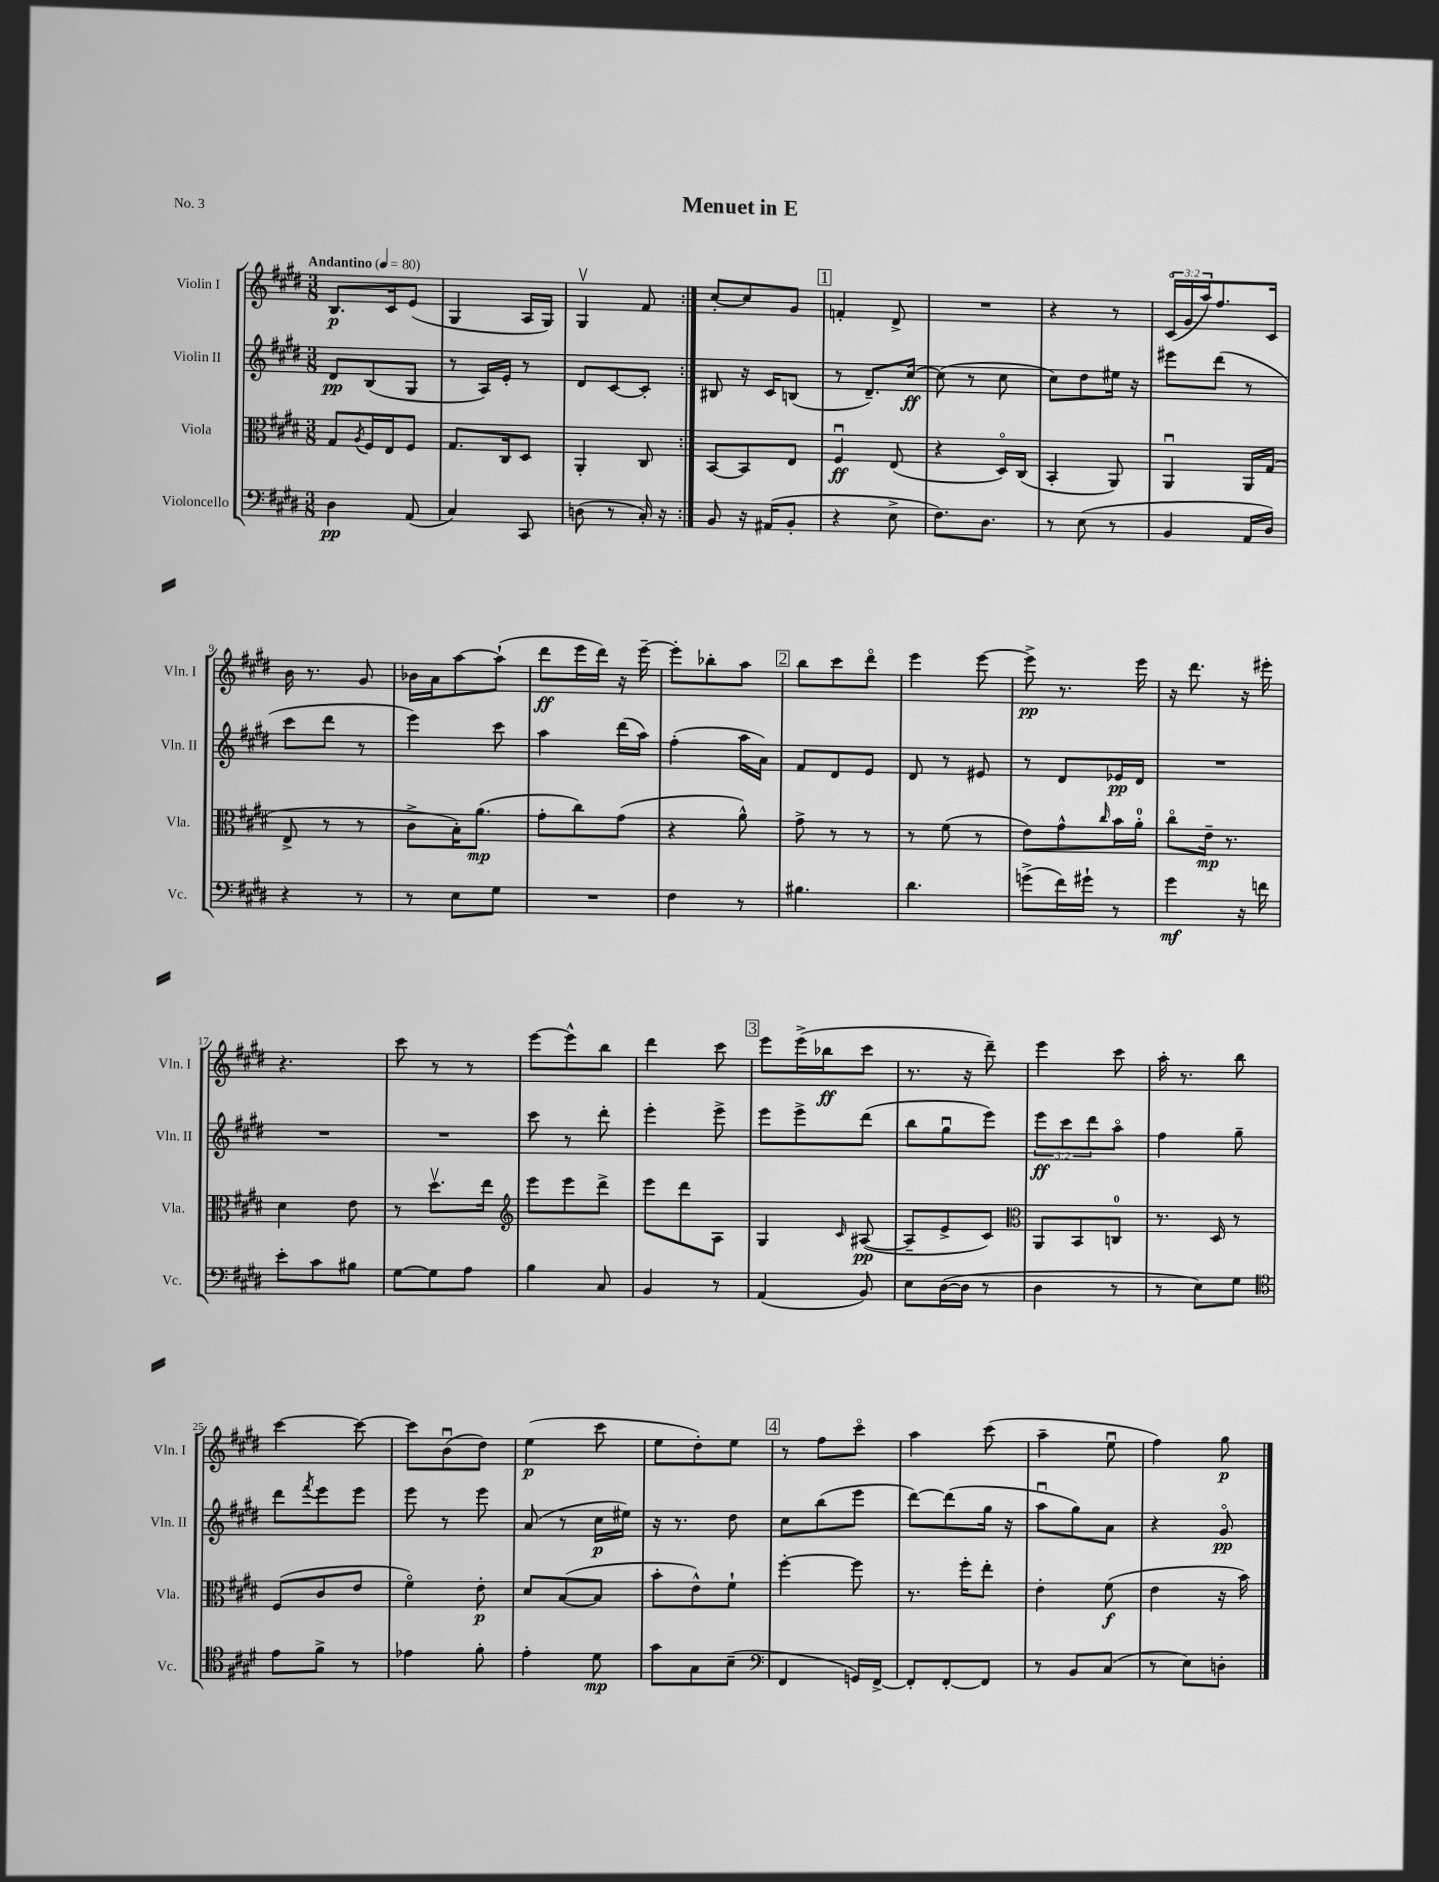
\header { title = "Menuet in E" piece = "No. 3" }
<<
\new StaffGroup <<
\new Staff = "s0" \with { instrumentName = "Violin I" shortInstrumentName = "Vln. I" } {
    \clef treble \key e \major \numericTimeSignature \time 3/8 \override Staff.TupletNumber.text = #tuplet-number::calc-fraction-text \tempo "Andantino" 4 = 80
    \repeat volta 2 { b8.\p cis'16 e'8( |
    gis4 a16 gis16) |
    gis4\upbow fis'8 | }
    cis''8~-. cis''8 gis'8 |
    \mark \markup { \box "1" } f'4-. dis'8-> |
    R4. |
    r4 r8 |
    \tuplet 3/2 { cis'16\flageolet( gis'16 a''16) } fis''8. cis'16 |
    b'16 r8. gis'8 |
    bes'16 a'16 a''8~ a''8-!( |
    dis'''8\ff e'''16 dis'''16) r16 e'''16~-- |
    e'''8-. bes''8-. a''8 |
    \mark \markup { \box "2" } b''8 cis'''8 dis'''8\flageolet |
    e'''4 e'''8~ |
    e'''8->\pp r8. e'''16 |
    r16 dis'''8. r16 eis'''16-. |
    r4. |
    cis'''8 r8 r8 |
    e'''8~ e'''8-^ b''8 |
    dis'''4 cis'''8 |
    \mark \markup { \box "3" } e'''8 e'''16->( bes''16\ff cis'''8 |
    r8. r16 dis'''8--) |
    e'''4 cis'''8 |
    a''16-. r8. b''8 |
    cis'''4~ cis'''8~ |
    cis'''8 b'8\downbow( dis''8) |
    e''4\p( cis'''8 |
    e''8 dis''8-.) e''8 |
    \mark \markup { \box "4" } r8 fis''8 cis'''8\flageolet |
    a''4 cis'''8( |
    a''4-- e''8\downbow |
    fis''4) gis''8\p \bar "|." |
}
\new Staff = "s1" \with { instrumentName = "Violin II" shortInstrumentName = "Vln. II" } {
    \clef treble \key e \major \numericTimeSignature \time 3/8 \override Staff.TupletNumber.text = #tuplet-number::calc-fraction-text
    \repeat volta 2 { dis'8\pp b8( gis8 |
    r8 a16) e'16-. r8 |
    dis'8 cis'8~ cis'8-. | }
    bis8 r16 cis'16 b8( |
    \mark \markup { \box "1" } r8 dis'8.--) cis''16~\ff |
    cis''8( r8 cis''8 |
    cis''8) dis''8 eis''16 r16 |
    eis'''8 dis'''8( r8 |
    cis'''8 dis'''8 r8 |
    e'''4) cis'''8 |
    a''4 dis'''16( a''16) |
    fis''4-.( a''16 a'16) |
    \mark \markup { \box "2" } fis'8 dis'8 e'8 |
    dis'8 r8 eis'8 |
    r8 dis'8 ees'16\pp dis'16 |
    R4. |
    R4. |
    R4. |
    cis'''8 r8 dis'''8-. |
    e'''4-. e'''8-> |
    \mark \markup { \box "3" } e'''8 e'''8-> dis'''8( |
    b''8 gis''8\downbow e'''8) |
    \tuplet 3/2 { e'''8\ff cis'''8 dis'''8 } a''8\flageolet |
    fis''4 gis''8-- |
    dis'''8 \acciaccatura { fis'''8 } e'''8 e'''8 |
    e'''8 r8 e'''8 |
    a'8( r8 cis''16\p eis''16) |
    r16 r8. dis''8 |
    \mark \markup { \box "4" } cis''8 b''8( e'''8 |
    dis'''8~) dis'''8( gis''16 r16 |
    a''8\downbow gis''8) a'8 |
    r4 gis'8\flageolet\pp \bar "|." |
}
\new Staff = "s2" \with { instrumentName = "Viola" shortInstrumentName = "Vla." } {
    \clef alto \key e \major \numericTimeSignature \time 3/8
    \repeat volta 2 { gis8 \acciaccatura { a8 } fis16 e16 fis8 |
    gis8. cis16 dis8 |
    a,4-. cis8 | }
    b,8~ b,8 e8 |
    \mark \markup { \box "1" } fis4\downbow\ff e8( |
    r4 dis16\flageolet) cis16( |
    b,4-. a,8) |
    a,4\downbow a,16 gis16( |
    e8-> r8 r8 |
    cis'8-> b16-.) a'8.\mp( |
    gis'8-. cis''8) gis'8( |
    r4 a'8-^) |
    \mark \markup { \box "2" } gis'8-> r8 r8 |
    r8 fis'8( r8 |
    e'8) gis'8-^ \grace { cis''16 } b'16 a'16-0-. |
    cis''8\flageolet e'16--\mp r8. |
    dis'4 e'8 |
    r8 dis''8.\upbow e''16 |
    \clef treble e'''8 e'''8 dis'''8-> |
    e'''8 dis'''8 a8 |
    \mark \markup { \box "3" } gis4 \grace { cis'16 } ais8~\pp( |
    ais8-- e'8-> cis'8) |
    \clef alto a,8 b,8 c8-0 |
    r8. dis16 r8 |
    fis8( cis'8 e'8 |
    fis'4\flageolet) e'8-.\p |
    dis'8 b8~( b8 |
    b'8-. e'8-^) fis'8-! |
    \mark \markup { \box "4" } fis''4~-. fis''8 |
    r8. fis''16-. e''8-. |
    e'4-. fis'8\f( |
    e'4 r16 b'16) \bar "|." |
}
\new Staff = "s3" \with { instrumentName = "Violoncello" shortInstrumentName = "Vc." } {
    \clef bass \key e \major \numericTimeSignature \time 3/8
    \repeat volta 2 { dis4\pp a,8( |
    cis4) cis,8 |
    d8( r8 cis16-.) r16 | }
    b,8 r16 ais,16( b,8-. |
    \mark \markup { \box "1" } r4 e8-> |
    fis8.) dis8. |
    r8 e8( r8 |
    b,4 a,16 dis16) |
    r4 r8 |
    r8 e8 gis8 |
    R4. |
    fis4 r8 |
    \mark \markup { \box "2" } bis4. |
    dis'4. |
    g'8->( fis'16) gis'16-! r8 |
    gis'4\mf r16 f'16 |
    e'8-. cis'8 bis8 |
    gis8~ gis8 a8 |
    b4 cis8 |
    b,4 r8 |
    \mark \markup { \box "3" } a,4( b,8) |
    e8 dis16~( dis16 r8 |
    dis4 r8 |
    r8 e8) gis8 |
    \clef tenor e'8 fis'8-> r8 |
    ees'4 fis'8-. |
    e'4-. dis'8\mp |
    gis'8 gis8 b8--( |
    \mark \markup { \box "4" } \clef bass fis,4 g,16) fis,16~-> |
    fis,8-. fis,8~-. fis,8 |
    r8 b,8 cis8( |
    r8 e8) d8-. \bar "|." |
}
>>
>>
